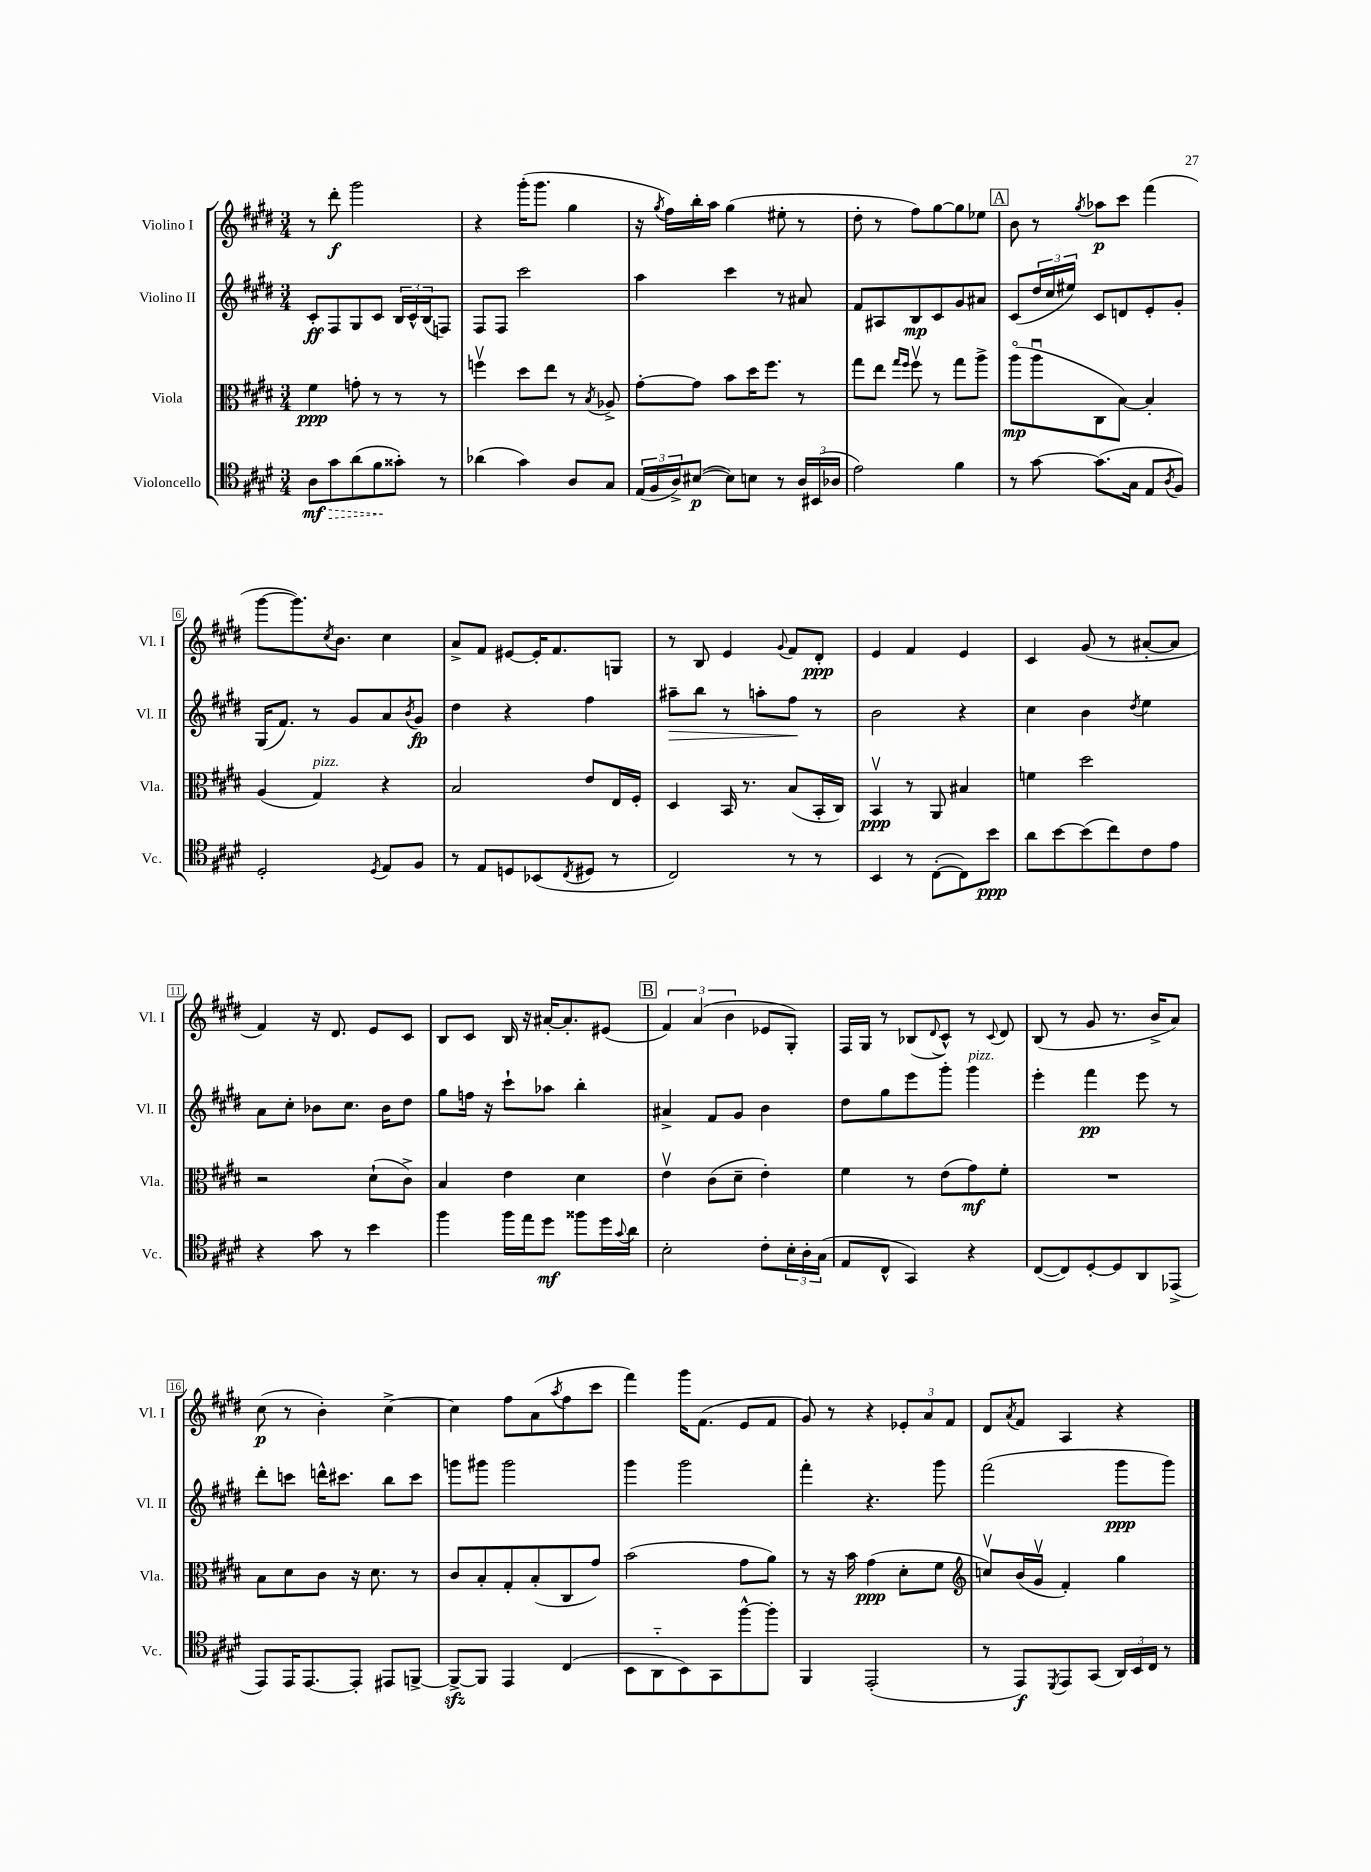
<<
\new StaffGroup <<
\new Staff = "s0" \with { instrumentName = "Violino I" shortInstrumentName = "Vl. I" } {
    \clef treble \key e \major \numericTimeSignature \time 3/4
    r8 dis'''8-.\f gis'''2 |
    r4 gis'''16-.( gis'''8. gis''4 |
    r16 \acciaccatura { gis''8 } fis''16) b''16-. a''16 gis''4( eis''8-. r8 |
    dis''8-. r8 fis''8) gis''8~ gis''8 ees''8 |
    \mark \markup { \box "A" } b'8 r8 \acciaccatura { gis''8 } aes''8\p cis'''8 fis'''4( |
    gis'''8~ gis'''8.) \acciaccatura { cis''8 } b'8. cis''4 |
    a'8-> fis'8 eis'8~ eis'16-. fis'8. g8 |
    r8 b8 e'4 \appoggiatura { gis'8 } fis'8 dis'8-.\ppp |
    e'4 fis'4 e'4 |
    cis'4 gis'8( r8 ais'8~-. ais'8 |
    fis'4) r16 dis'8. e'8 cis'8 |
    b8 cis'8 b16 r16 ais'16~-. ais'8.-. eis'8( |
    \mark \markup { \box "B" } \tuplet 3/2 { fis'4) a'4( b'4 } ees'8 gis8-.) |
    fis16 gis16 r8 bes8( \appoggiatura { dis'8 } cis'8-^) r8 \appoggiatura { cis'8 } dis'8 |
    b8( r8 gis'8 r8. b'16-> a'8) |
    cis''8\p( r8 b'4-.) cis''4~-> |
    cis''4 fis''8 a'8( \acciaccatura { a''8 } fis''8 cis'''8 |
    fis'''4) gis'''16 fis'8.( e'8 fis'8 |
    gis'8) r8 r4 \tuplet 3/2 { ees'8-. a'8 fis'8 } |
    dis'8 \acciaccatura { a'8 } fis'8 a4 r4 \bar "|." |
}
\new Staff = "s1" \with { instrumentName = "Violino II" shortInstrumentName = "Vl. II" } {
    \clef treble \key e \major \numericTimeSignature \time 3/4
    cis'8-.\ff fis8 gis8 cis'8 \tuplet 3/2 { b16 cis'16-^ b16( } f8) |
    fis8 fis8 cis'''2 |
    a''4 cis'''4 r8 ais'8 |
    fis'8 ais8 b8\mp cis'8 gis'8 ais'8 |
    \mark \markup { \box "A" } cis'8( \tuplet 3/2 { dis''16 cis''16 eis''16) } cis'8 d'8 e'8-. gis'8-. |
    gis16( fis'8.) r8 gis'8 a'8 \acciaccatura { b'8 } gis'8\fp |
    dis''4 r4 fis''4 |
    ais''8--\> b''8 r8 a''8-. fis''8\! r8 |
    b'2 r4 |
    cis''4 b'4 \acciaccatura { dis''8 } e''4 |
    a'8 cis''8-. bes'8 cis''8. bes'16 dis''8 |
    gis''8 f''16 r16 cis'''8-! aes''8 b''4-. |
    \mark \markup { \box "B" } ais'4-> fis'8 gis'8 b'4 |
    dis''8 gis''8 e'''8 gis'''8-. gis'''4^\markup { \italic "pizz." } |
    e'''4-. fis'''4\pp e'''8 r8 |
    dis'''8-. c'''8 d'''16-^ cis'''8. b''8 cis'''8 |
    g'''8 gis'''8 gis'''2 |
    gis'''4 gis'''2 |
    fis'''4-. r4. gis'''8 |
    fis'''2( gis'''8\ppp gis'''8) \bar "|." |
}
\new Staff = "s2" \with { instrumentName = "Viola" shortInstrumentName = "Vla." } {
    \clef alto \key e \major \numericTimeSignature \time 3/4
    fis'4\ppp g'8-. r8 r8 r8 |
    f''4\upbow dis''8 e''8 r8 \acciaccatura { b8 } aes8-> |
    gis'8~-. gis'8 b'8 dis''16 fis''8. r8 |
    gis''8 e''8 \grace { gis''16 fis''16 } fis''8\upbow r8 gis''8 a''8-> |
    \mark \markup { \box "A" } a''8\flageolet\mp( a''8\downbow cis8 b8~) b4-. |
    a4( gis4^\markup { \italic "pizz." }) r4 |
    b2 e'8 e16 fis16-. |
    dis4 b,16 r8. b8( b,16-. cis16) |
    b,4\upbow\ppp r8 a,8 bis4 |
    f'4 dis''2 |
    r2 dis'8-!( cis'8->) |
    b4 e'4 dis'4 |
    \mark \markup { \box "B" } e'4\upbow cis'8( dis'8-- e'4-.) |
    fis'4 r8 e'8( gis'8\mf) fis'8-. |
    R2. |
    b8 dis'8 cis'8 r16 dis'8. r8 |
    cis'8 b8-. gis8-. b8-.( cis8 gis'8) |
    b'2( gis'8 a'8) |
    r8 r16 b'16 gis'4\ppp( dis'8-. fis'8 |
    \clef treble c''8\upbow) b'16( gis'16\upbow fis'4-.) gis''4 \bar "|." |
}
\new Staff = "s3" \with { instrumentName = "Violoncello" shortInstrumentName = "Vc." } {
    \clef tenor \key e \major \numericTimeSignature \time 3/4
    \once \override Hairpin.style = #'dashed-line a8\mf\> gis'8 a'8( fis'8\! gisis'8-.) r8 |
    aes'4( gis'4) a8 gis8 |
    \tuplet 3/2 { e16( fis16 a16->) } bis8~\p( bis8) b8 r8 \tuplet 3/2 { a16 bis,16( aes16 } |
    e'2) fis'4 |
    \mark \markup { \box "A" } r8 gis'8~ gis'8.( gis16 e8 \acciaccatura { a8 } fis8) |
    dis2-. \acciaccatura { dis8 } e8 fis8 |
    r8 e8 d8 bes,8( \acciaccatura { cis8 } dis8 r8 |
    cis2) r8 r8 |
    b,4 r8 cis8~-.( cis8) b'8\ppp |
    a'8 b'8~ b'8( cis''8) cis'8 e'8 |
    r4 gis'8 r8 b'4 |
    fis''4 fis''16 e''16 dis''8\mf fisis''8 dis''16 \appoggiatura { gis'8 } a'16 |
    \mark \markup { \box "B" } b2-. cis'8-. \tuplet 3/2 { b16-. a16-. gis16( } |
    e8 cis8-^ gis,4) r4 |
    cis8~( cis8) dis8~-. dis8 a,8 ees,8->( |
    e,8) e,16 e,8.~ e,8-. eis,8 f,8~-> |
    f,8~->\sfz f,8 e,4 cis4( |
    b,8 a,8-_ b,8) gis,8 fis''8~-^ fis''8-. |
    fis,4 e,2-.( |
    r8 e,8\f) \acciaccatura { dis,8 } e,8 gis,8( \tuplet 3/2 { a,16) b,16 cis16 } r8 \bar "|." |
}
>>
>>
\layout { \context { \Score \override BarNumber.stencil = #(make-stencil-boxer 0.1 0.3 ly:text-interface::print) } }
